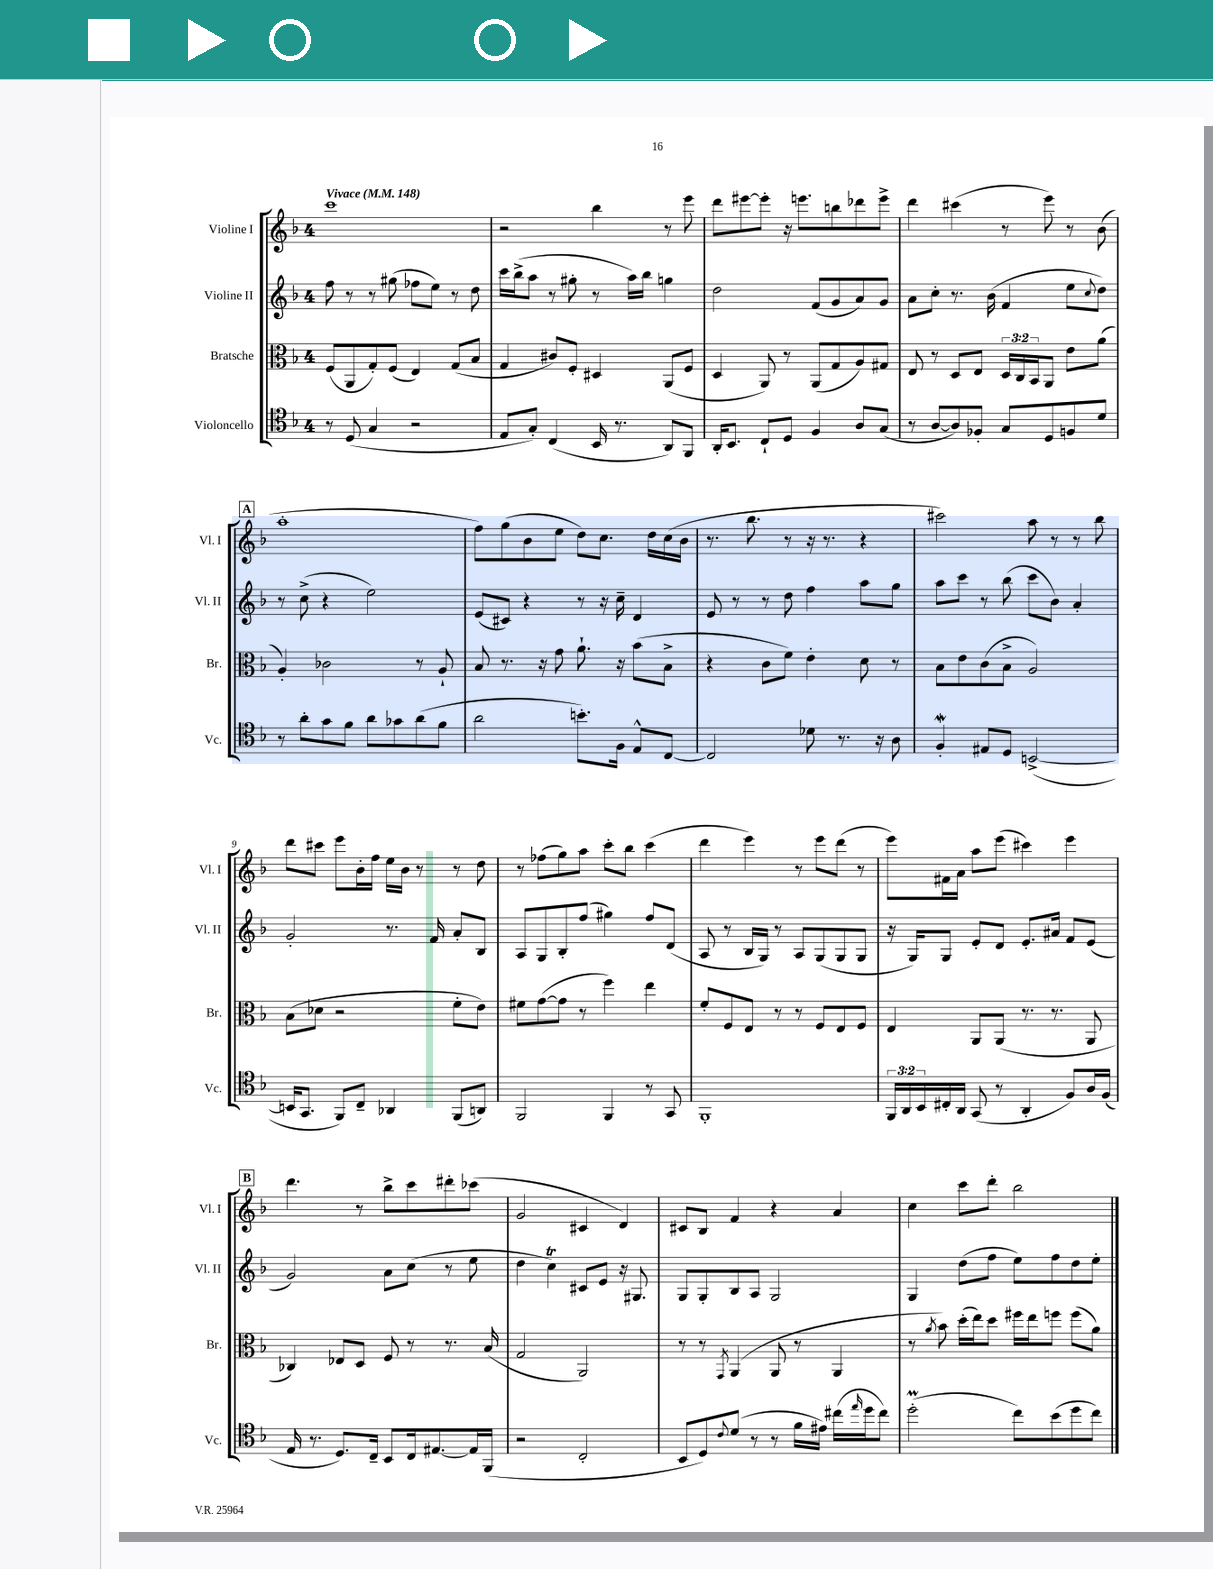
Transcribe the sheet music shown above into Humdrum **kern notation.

**kern	**kern	**kern	**kern
*staff4	*staff3	*staff2	*staff1
*clefC4	*clefC3	*clefG2	*clefG2
*k[b-]	*k[b-]	*k[b-]	*k[b-]
*M4/4	*M4/4	*M4/4	*M4/4
*MM148	*MM148	*MM148	*MM148
8r	(8F/L	8ff\	1ccc
(8D/	8AA/	8r	.
4G/	8G'/)	8r	.
.	(8F/J	(8gg#\	.
2r	4E/)	8ff-\L	.
.	.	8ee\J)	.
.	(8G/L	8r	.
.	8B-/J	8dd\	.
=	=	=	=
8E/L	4G/	16ccc\LL	2r
.	.	(16bb-^\J	.
8G'/J)	.	8aa\J	.
(4C/	8c#/L)	8r	.
.	8F'/J	8gg#'\	.
16BB-/	4D#/	8r	4bb-\
8.r	.	.	.
.	.	16aa\LL)	.
.	.	16bb-\JJ	.
8AA/L)	(8AA/L	4gg\	8r
8FF/J	8F/J	.	8eee\
=	=	=	=
16AA'/LK	4D/	2dd\	8ddd\L
8.BB-/J	.	.	.
.	.	.	[8eee#\
8C`/L	8AA/)	.	8eee#'\]J
8D/J	8r	.	16r
.	.	.	8.eee\L
4F/	(8AA/L	(8f/L	.
.	8G/	8g/	8bb\
8A/L	8A/)	8a/)	8ddd-\
(8G/J	8G#/J	8g/J	8eee^\J
=	=	=	=
8r	8E/	8a\L	4ddd\
[8A/L	8r	8cc'\J	.
8A/])	8D/L	8.r	(4ccc#\
8F-'/J	8E/J	.	.
.	.	(16b-\	.
8G/L	24D/LL	4f/	8r
.	24C/	.	.
.	24BB-/J	.	.
8D/	8AA/J	.	8eee\)
8F/	8e\L	8ee\L	8r
.	.	8qqcc/	.
8d/J	(8a\J	8dd\J)	(8b-\
=	=	=	=
8r	4A'/)	8r	1aa'
8a'\L	.	(8cc^\	.
8g\	2c-\	4r	.
8f\J	.	.	.
8a\L	.	2ee\)	.
8g-\	.	.	.
(8a\	8r	.	.
8f\J	8A`/	.	.
=	=	=	=
2a\	8B-/	(8e/L	8ff\L)
.	8.r	8c#/J)	(8gg\
.	.	4r	8b-\
.	16r	.	.
.	8g\	.	8ee\J
8.b'\L)	8.a`\	8r	8dd\L)
.	.	16r	8.cc\J
16F\Jk	16r	16cc~\	.
8E^^/L	(8b-\L	4d/	.
.	.	.	16dd\LL
[8C/J	8B-^\J	.	(16cc\
.	.	.	16b-\JJ
=	=	=	=
2C/]	4r	8e/	8.r
.	.	8r	.
.	.	.	8.bb-\
.	8c\L	8r	.
.	8f\J)	8dd\	8r
8d-\	4e'\	4ff\	16r
.	.	.	8.r
8.r	.	.	.
.	8d\	8aa\L	4r
16r	.	.	.
8A\	8r	8gg\J	.
=	=	=	=
4F'/	8B-\L	8aa\L	2ccc#\)
.	8e\	8ccc\J	.
8E#/L	(8c\	8r	.
8D/J	8B-^\J	(8bb-\	.
([2BB^/	2A/)	8ccc\L	8aa\
.	.	8b-\J)	8r
.	.	4a'/	8r
.	.	.	8bb-\
=	=	=	=
16BB/]LK	(8B-\L	2g'/	8ddd\L
8.GG/J	.	.	.
.	8d-\J	.	8ccc#\J
8FF/L)	2r	.	8eee\L
8C~/J	.	.	16b-'\L
.	.	.	16ff\JJ
4AA-/	.	8.r	16ee\LL
.	.	.	16b-\JJ
.	.	.	8r
.	.	16f/	.
(8FF/L	8f'\L	8a'/L	8r
8AA/J)	8e\J)	8B-/J	8dd\
=	=	=	=
2FF/	8f#\L	8A/L	8r
.	([8g\	8G/	(8ff-\L
.	8g\]J	8B-'/	8gg\)
.	8r	(8ff/J	8aa\J
4FF/	4ff\)	4gg#\)	8ccc'\L
.	.	.	8bb-\J
8r	4ee\	8ff/L	(4ccc\
8GG/	.	(8d/J	.
=	=	=	=
1FF'	8f'/L	8A/	4ddd\
.	8F/	8r	.
.	8E/J	16B-/LL	4eee\)
.	.	16G/JJ)	.
.	8r	8r	.
.	8r	8A/L	8r
.	8F/L	(8G/	8eee\L
.	8E/	8G/	(8ddd\J
.	8F/J	8G/J	8r
=	=	=	=
24FF/LL	4E/	16r	8eee\L)
24AA/	.	.	.
.	.	16G/LK)	.
24BB-/	.	.	.
16C#'/	.	8G/J	16f#\L
16AA/JJ	.	.	16a\JJ
(8GG/	8AA/L	8e'/L	8aa\L
8r	(8AA/J	8d/J	(8eee\J
4AA'/	8.r	8.e'/L	4ccc#\)
.	8.r	16a#/Jk	.
8F/L)	.	8f/L	4eee\
16A/L	8AA/	(8e/J	.
(16F/JJ	.	.	.
=	=	=	=
16E/	4C-/)	2g/)	4.ddd\
8.r	.	.	.
8.D/L)	8E-/L	.	.
.	8D/J	.	8r
16C~/Jk	.	.	.
8BB-/L	8F/	8a\L	8bb-^\L
16C/k	8r	(8cc\J	8ccc\
[8.E#/	.	.	.
.	8.r	8r	8ddd#'\
16E#/]L	.	8ee\	(8ccc-\J
(16FF/JJ	(16B-/	.	.
=	=	=	=
2r	2G/	4dd\	2g/
.	.	4cc\)	.
2C'/	2AA/)	8c#/L	4c#/
.	.	8e/J	.
.	.	16r	4d/)
.	.	8.G#/	.
=	=	=	=
8BB-/L	8r	8G/L	8c#/L
8D/)	8r	8G'/	8B-/J
8qqc/	8qGG/	.	.
(8d/J	(4AA/	8B-/	4f/
8r	.	8A/J	.
8r	8AA/	2G/	4r
16f\LL	8r	.	.
16e#\JJ)	.	.	.
(16cc#\LL	4AA/	.	4a/
16qqee/	.	.	.
16dd\J	.	.	.
8cc#\J)	.	.	.
=	=	=	=
(2dd'\	8r	4G/	4cc\
.	8qa/	.	.
.	8b-\)	.	.
.	(16dd'\LL	(8dd\L	8ccc\L
.	16ee\J)	.	.
.	8dd\J	8ff\J	8ddd'\J
8cc\L)	16ff#\LL	8ee\L)	2bb-\
.	16ee\J	.	.
(8b-\	8ff\J	8ff\	.
8dd\	(8ff\L	8dd\	.
8cc\J)	8a\J)	8ee'\J	.
==	==	==	==
*-	*-	*-	*-
